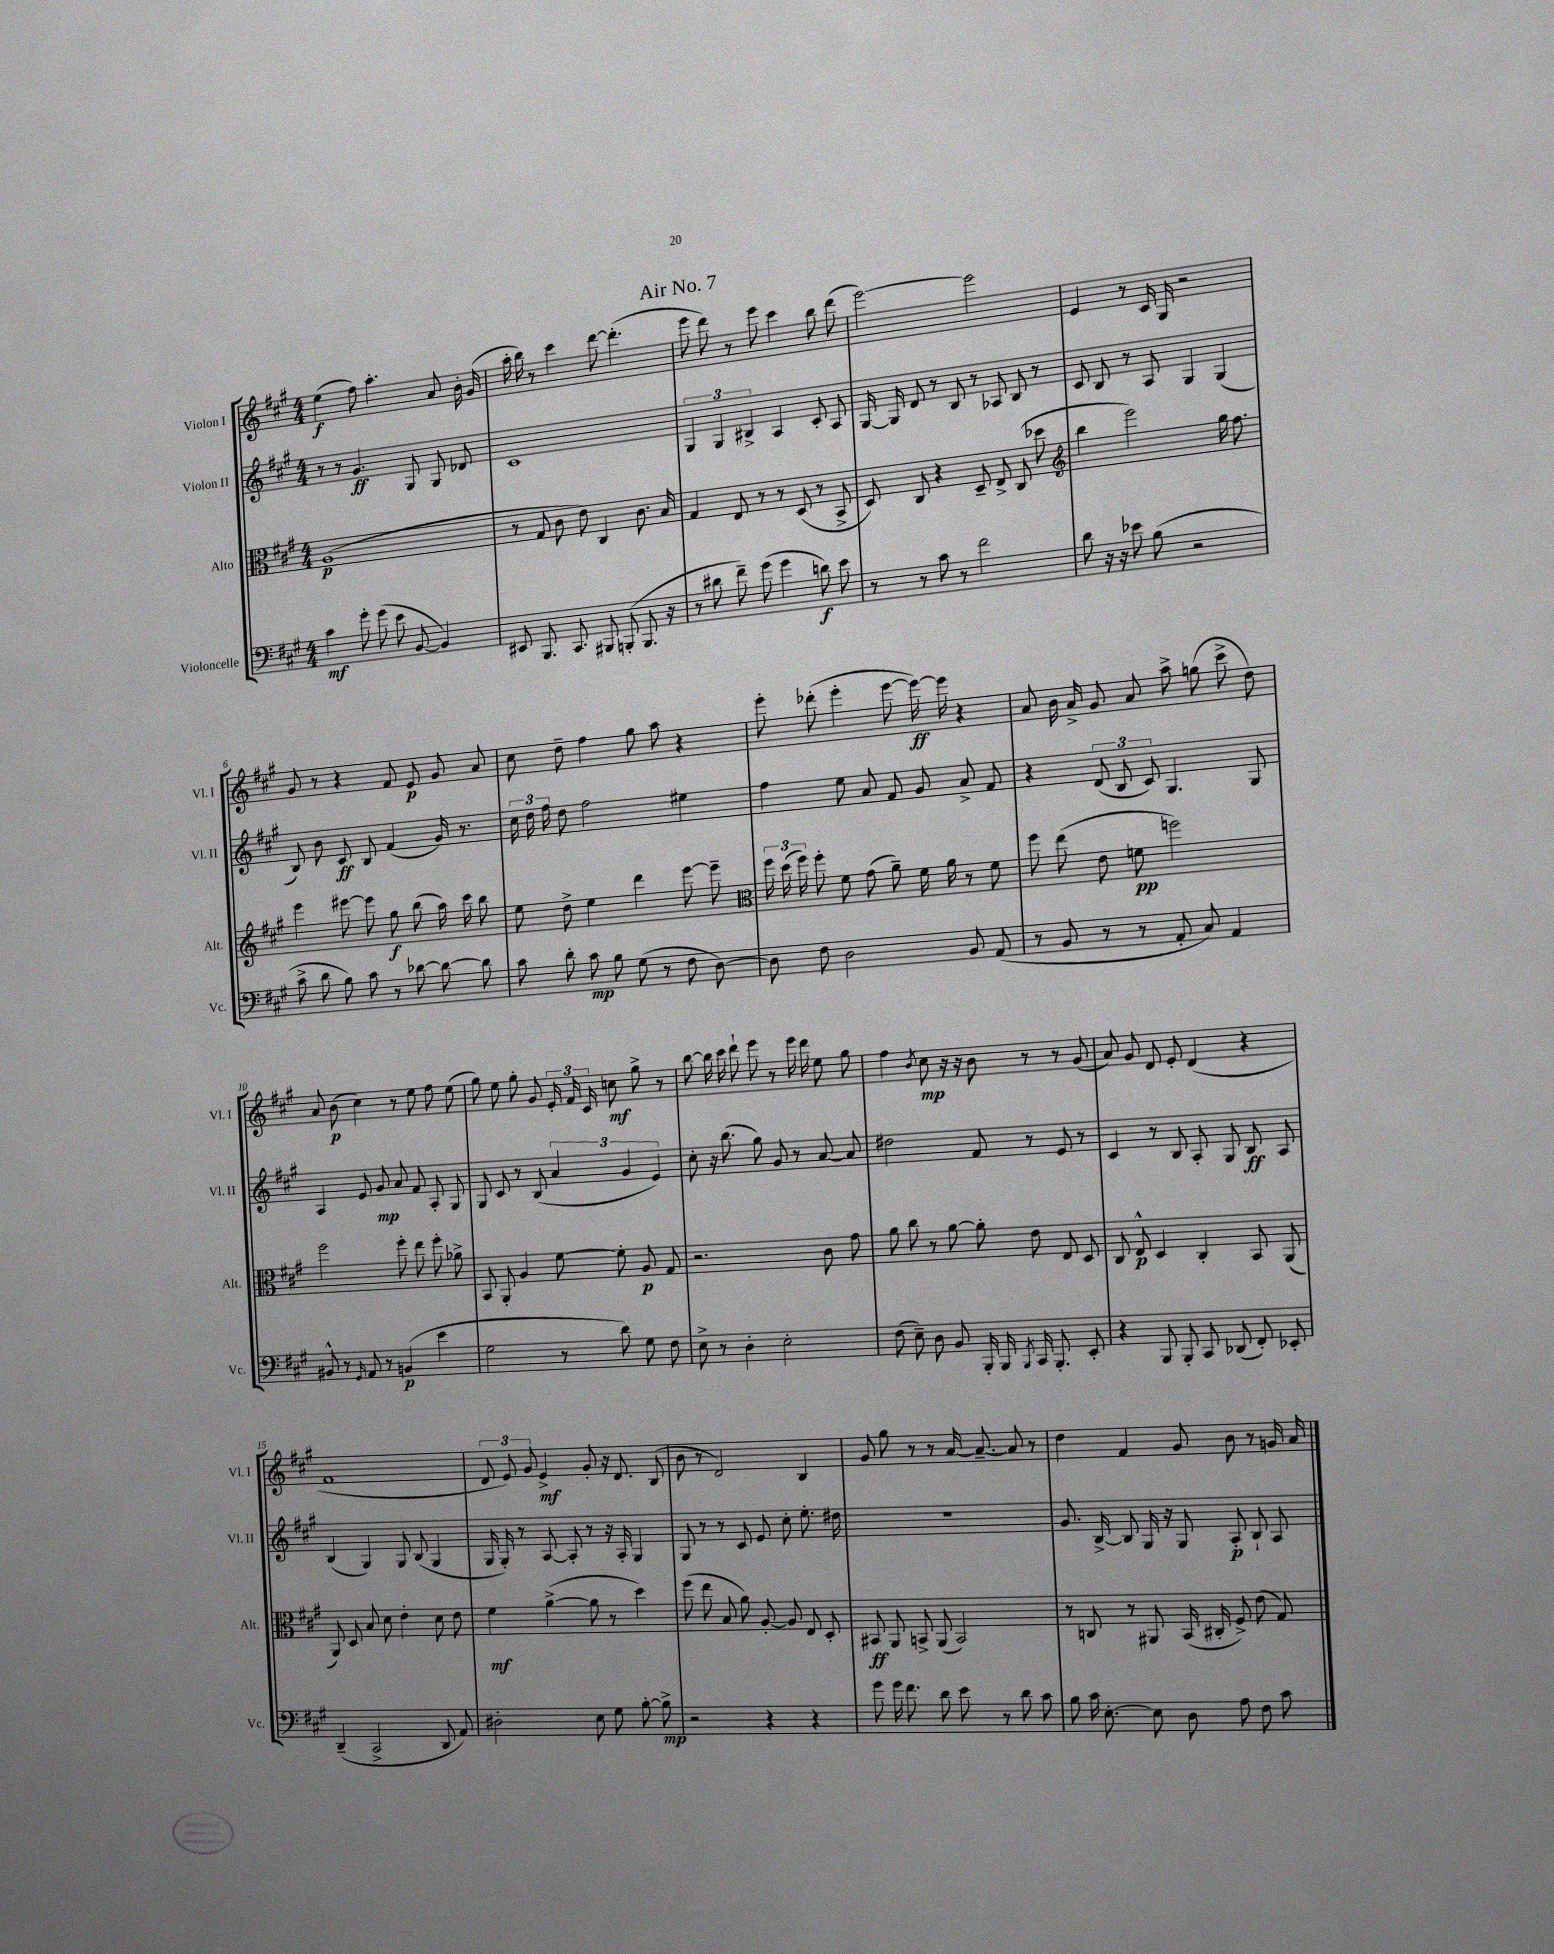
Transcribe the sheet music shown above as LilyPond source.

\header { title = "Air No. 7" }
<<
\new StaffGroup <<
\new Staff = "s0" \with { instrumentName = "Violon I" shortInstrumentName = "Vl. I" } {
    \clef treble \key a \major \numericTimeSignature \time 4/4
    \autoBeamOff e''4\f( fis''8) a''4.-. a'8 b'16-. gis'16( |
    a''16-. b''16) r8 cis'''4 d'''8~ d'''4.-.( |
    e'''8 d'''8) r8 e'''8 cis'''4 b''8 d'''8( |
    e'''2~) e'''2 |
    e'4 r8 cis'16 gis16 r2 |
    gis'8 r8 r4 fis'8 e'8\p gis'8 a'8 |
    cis''8 d''8-- fis''4 gis''8 a''8 r4 |
    e'''8-. des'''8-.( e'''4-. e'''8~ e'''16~\ff) e'''16 r4 |
    a'8 b'16 a'16-> gis'8 a'8 a''8-> g''8( cis'''8-> d''8) |
    a'8 b'8\p( cis''4) r8 e''8 fis''8 e''8( |
    gis''8) e''8 gis''8-. gis'8 \tuplet 3/2 { e'16-. fis'16 cis'16 } c''8\mf gis''8-> r8 |
    b''8~ b''16 cis'''16 d'''8-! e'''8 r8 e'''16 d'''16 e''8 gis''8 |
    fis''4 \acciaccatura { b'8 } cis''8\mp r16 r16 b'8 r8 r8 gis'8( |
    a'8) gis'8 d'8 e'8-. d'4( r4 |
    fis'1 |
    \tuplet 3/2 { d'8 e'8) gis'8 } e'4->\mf gis'8-. r16 d'8. b8( |
    b'8 r8 d'2) b4 |
    gis'8 gis''8 r8 r8 a'16~ a'8.~-- a'8 r8 |
    d''4 fis'4 gis'8 b'8 r8 g'16 a'16 \bar "|." |
}
\new Staff = "s1" \with { instrumentName = "Violon II" shortInstrumentName = "Vl. II" } {
    \clef treble \key a \major \numericTimeSignature \time 4/4
    \autoBeamOff r8 r8 gis'4.\ff gis8 gis8 des'8 |
    cis'1 |
    \tuplet 3/2 { gis4 gis4 bis4-> } a4 cis'8-. a8 |
    gis16~ gis16 d'8 r8 b8 r8 aes8 b8 r8 |
    cis'8 b8 r8 a8 gis4 gis4( |
    b8) b'8 cis'8\ff b8 fis'4( gis'16) r8. |
    \tuplet 3/2 { cis''16 d''16 fis''16 } d''8 fis''2 eis''4 |
    fis''4 e''8 a'8 fis'8 gis'8 a'8-> fis'8 |
    r4 \tuplet 3/2 { d'8( b8 cis'8) } gis4. gis8 |
    a4 e'8 gis'8\mp a'8 fis'8 a8-. gis8 |
    gis8 cis'8 r8 b8( \tuplet 3/2 { a'4 gis'4 e'4) } |
    cis''8-. r16 b''8.( gis''8) gis'8 r8 a'8~ a'8 |
    dis''2 fis'8 r8 e'8 r8 |
    cis'4 r8 b8 a8-. gis8 b8\ff a8 |
    b4( gis4) gis8 b8( gis4 |
    gis16 gis16-.) r8 a8~ a8-. r8 r16 a16-. gis4 |
    gis8 r8 r8 cis'8 e'8 cis''8-. e''8.-. dis''16 |
    R1 |
    gis'8. b16~-> b8 gis16 r16 gis8 a8-.\p b8-! a8 \bar "|." |
}
\new Staff = "s2" \with { instrumentName = "Alto" shortInstrumentName = "Alt." } {
    \clef alto \key a \major \numericTimeSignature \time 4/4
    \autoBeamOff a1\p( |
    r8 gis8 cis'8 e'8) cis4 cis'8. b16 |
    gis4 e8 r8 r8 d8( r8 b,8-> |
    d8) cis8 r4 d8-- e8-> cis8( des''8 |
    \clef treble b''4 e'''2) gis''16 fis''8. |
    e'''4 eis'''8~ eis'''8 gis''8\f b''8( a''16) cis'''16 b''8 |
    e''8 d''8-> e''4 d'''4 e'''8~ e'''8-- |
    \clef alto \tuplet 3/2 { fis''16 d''16( fis''16) } fis''8-. fis'8 gis'8( a'8--) fis'16 a'16 r8 fis'8 |
    fis''8 e''8( e'8 f'8\pp f''2) |
    fis''2 fis''8-. e''8 fis''8-. aes'8-> |
    b,8 a,8-. a4 fis'8~ fis'8-. a8\p gis8 |
    r2. cis'8 gis'8 |
    a'8 cis''8 r8 a'8~ a'8-. e'8 e8 d8 |
    cis8 e8-^\p d4 cis4-. b,8 a,8( |
    a,8) d8 b8 d'8 e'4-. d'8 e'8 |
    fis'4\mf a'4~->( a'8 r8 d''4) |
    fis''8( e''8 b8 a'8) a8~-. a8 e8 d8-. |
    bis,8\ff a,8 b,8-> a,8( b,2) |
    r8 c8 r8 ais,8 b,16( cis16-. fis8->) e'8( gis8) \bar "|." |
}
\new Staff = "s3" \with { instrumentName = "Violoncelle" shortInstrumentName = "Vc." } {
    \clef bass \key a \major \numericTimeSignature \time 4/4
    \autoBeamOff cis'4\mf gis'8-. gis'8( e'8 b,8~ b,4) |
    eis,8 b,,8. cis,8. bis,,8 b,,8-.( b,,8. r16 |
    r8 dis'8 fis'8--) gis'8( gis'4 d'8\f) e'8 |
    r8 r8 cis'8 r8 fis'2 |
    d'8 r16 r16 ees'8 b8( r2 |
    cis'8-> d'8 b8) cis'8 r8 des'8~ des'8~ des'8 |
    cis'8 d'8-. cis'8\mp b8 gis8( r8 fis8 d8~) |
    d8 fis8 d2 b,8 a,8( |
    r8 b,8 r8 r8 a,8-. cis8) a,4 |
    bis,8-^ r8 \grace { gis,16 } a,8 r8 b,4\p( e'4 |
    gis2 r8 d'8) gis8 fis8 |
    e8-> r8 d4-. e2-. |
    fis8( e8--) d8 b,8 b,,16-. b,,16 \acciaccatura { b,,8 } cis,16 b,,8.-. e,8-. |
    r4 b,,8 b,,8-. cis,8 des,8( fis,8-.) ees,8-. |
    d,4--( cis,2-> d,8 a,8) |
    dis2-. e8 gis8 b8~-. b8->\mp |
    r2 r4 r4 |
    gis'8 gis'16 fis'8. d'8 e'8 r8 d'8 cis'8 |
    b8 cis'16 e8.~-. e8 d8 a8 fis8 cis'8 \bar "|." |
}
>>
>>
